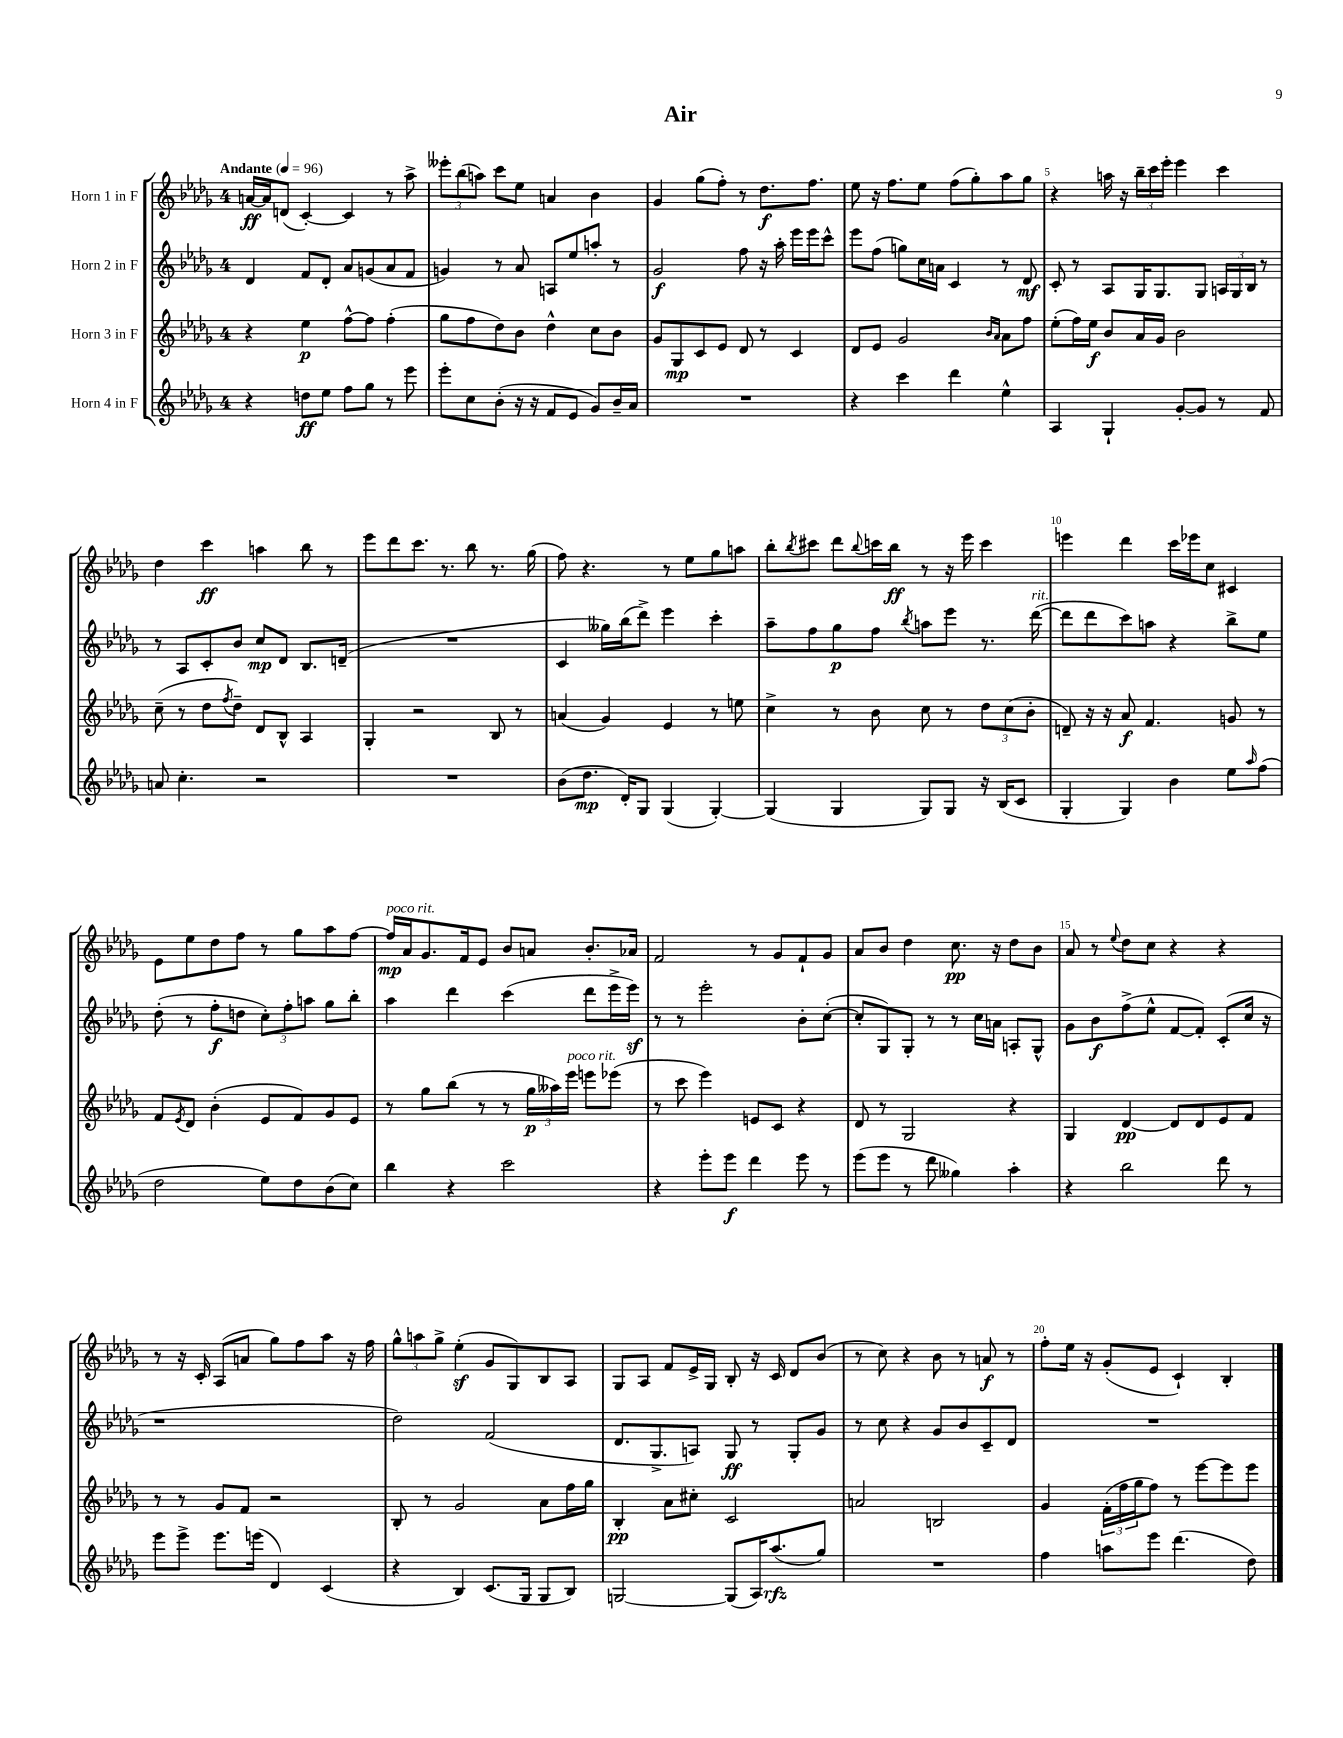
\header { title = "Air" }
<<
\new StaffGroup <<
\new Staff = "s0" \with { instrumentName = "Horn 1 in F" } {
    \clef treble \key des \major \once \override Staff.TimeSignature.style = #'single-digit \time 4/4 \tempo "Andante" 4 = 96
    a'16~\ff a'16 d'8( c'4~-.) c'4 r8 aes''8-> |
    \tuplet 3/2 { eeses'''8-. bes''8( a''8) } c'''8 ees''8 a'4 bes'4 |
    ges'4 ges''8( f''8-.) r8 des''8.\f f''8. |
    ees''8 r16 f''8. ees''8 f''8( ges''8-.) aes''8 ges''8 |
    r4 a''16 r16 \tuplet 3/2 { bes''16-- c'''16 ees'''16-. } ees'''4 c'''4 |
    des''4 c'''4\ff a''4 bes''8 r8 |
    ees'''8 des'''8 c'''8. r8. bes''8 r8. ges''16( |
    f''8) r4. r8 ees''8 ges''8 a''8 |
    bes''8-. \acciaccatura { bes''8 } cis'''8 des'''8 \appoggiatura { bes''8 } c'''16 bes''16\ff r8 r16 ees'''16 c'''4 |
    e'''4 des'''4 c'''16 ees'''16 c''8 cis'4 |
    ees'8 ees''8 des''8 f''8 r8 ges''8 aes''8 f''8~ |
    f''16\mp^\markup { \italic "poco rit." } aes'16 ges'8. f'16 ees'8 bes'8 a'8 bes'8.-. aes'16 |
    f'2 r8 ges'8 f'8-! ges'8 |
    aes'8 bes'8 des''4 c''8.\pp r16 des''8 bes'8 |
    aes'8 r8 \appoggiatura { ees''8 } des''8 c''8 r4 r4 |
    r8 r16 c'16-. aes8( a'8 ges''8) f''8 aes''8 r16 f''16 |
    \tuplet 3/2 { ges''8-^ a''8 ges''8-> } ees''4-.\sf( ges'8 ges8) bes8 aes8 |
    ges8 aes8 f'8 ees'16-> ges16 bes8-. r16 c'16 des'8 bes'8( |
    r8 c''8) r4 bes'8 r8 a'8\f r8 |
    f''8-. ees''16 r16 ges'8-.( ees'8 c'4-!) bes4-. \bar "|." |
}
\new Staff = "s1" \with { instrumentName = "Horn 2 in F" } {
    \clef treble \key des \major \once \override Staff.TimeSignature.style = #'single-digit \time 4/4
    des'4 f'8 des'8-. aes'8 g'8( aes'8 f'8 |
    g'4) r8 aes'8 a8 ees''8 a''8-. r8 |
    ges'2\f f''8 r16 aes''16-. ees'''16 ees'''16 c'''8-^ |
    ees'''8 f''8( g''8) c''16 a'16 c'4 r8 des'8\mf |
    c'8-. r8 aes8 ges16 ges8. ges8 \tuplet 3/2 { a16 ges16 bes16 } r8 |
    r8 aes8 c'8-. bes'8 c''8\mp des'8 bes8. d'16--( |
    R1 |
    c'4 geses''16) bes''16( des'''8->) ees'''4 c'''4-. |
    aes''8-- f''8 ges''8\p f''8 \acciaccatura { bes''8 } a''8 ees'''8 r8. des'''16~^\markup { \italic "rit." }( |
    des'''8 des'''8 c'''8) a''8 r4 bes''8-> ees''8 |
    des''8-.( r8 f''8-.\f d''8 \tuplet 3/2 { c''8-.) f''8-. a''8 } ges''8 bes''8-. |
    aes''4 des'''4 c'''4( des'''8 ees'''16-> ees'''16\sf) |
    r8 r8 ees'''2-. bes'8-. c''8~-.( |
    c''8-. ges8) ges8-. r8 r8 c''16 a'16 a8-. ges8-^ |
    ges'8 bes'8\f f''8->( ees''8-^ f'8~ f'8-.) c'8-.( c''16 r16 |
    r1 |
    des''2) f'2( |
    des'8. ges8.-> a8) ges8\ff r8 ges8-. ges'8 |
    r8 c''8 r4 ges'8 bes'8 c'8-- des'8 |
    R1 \bar "|." |
}
\new Staff = "s2" \with { instrumentName = "Horn 3 in F" } {
    \clef treble \key des \major \once \override Staff.TimeSignature.style = #'single-digit \time 4/4
    r4 ees''4\p f''8~-^ f''8 f''4-.( |
    ges''8 f''8 des''8) bes'8 des''4-^ c''8 bes'8 |
    ges'8 ges8\mp c'8 ees'8 des'8 r8 c'4 |
    des'8 ees'8 ges'2 \grace { bes'16 aes'16 } aes'8 f''8 |
    ees''8-.( f''16) ees''16\f bes'8 aes'16 ges'16 bes'2 |
    c''8--( r8 des''8 \acciaccatura { f''8 } des''8--) des'8 bes8-^ aes4 |
    ges4-. r2 bes8 r8 |
    a'4( ges'4) ees'4 r8 e''8 |
    c''4-> r8 bes'8 c''8 r8 \tuplet 3/2 { des''8 c''8( bes'8-. } |
    d'8--) r16 r16 aes'8\f f'4. g'8 r8 |
    f'8 \acciaccatura { ees'8 } des'8 bes'4-.( ees'8 f'8) ges'8 ees'8 |
    r8 ges''8 bes''8( r8 r8 \tuplet 3/2 { ges''16\p aeses''16) ees'''16^\markup { \italic "poco rit." } } e'''8 ees'''8( |
    r8 c'''8 ees'''4) e'8 c'8 r4 |
    des'8 r8 ges2 r4 |
    ges4 des'4~\pp des'8 des'8 ees'8 f'8 |
    r8 r8 ges'8 f'8 r2 |
    bes8-. r8 ges'2 aes'8 f''16 ges''16 |
    bes4-.\pp aes'8 cis''8-. c'2 |
    a'2 b2 |
    ges'4 \tuplet 3/2 { f'16-.( f''16 ges''16 } f''8) r8 ees'''8~ ees'''8 ees'''8 \bar "|." |
}
\new Staff = "s3" \with { instrumentName = "Horn 4 in F" } {
    \clef treble \key des \major \once \override Staff.TimeSignature.style = #'single-digit \time 4/4
    r4 d''8\ff ees''8 f''8 ges''8 r8 ees'''8 |
    ees'''8-. c''8 bes'8-.( r16 r16 f'8 ees'8 ges'8) bes'16-- aes'16 |
    R1 |
    r4 c'''4 des'''4 ees''4-^ |
    aes4 ges4-! ges'8~-. ges'8 r8 f'8 |
    a'8 c''4.-. r2 |
    R1 |
    bes'8( des''8.\mp des'16-.) ges8 ges4( ges4~-.) |
    ges4( ges4 ges8) ges8 r16 bes16( c'8 |
    ges4-. ges4) bes'4 ees''8 \grace { aes''16 } f''8( |
    des''2 ees''8) des''8 bes'8( c''8) |
    bes''4 r4 c'''2 |
    r4 ees'''8-. ees'''8\f des'''4 ees'''8 r8 |
    ees'''8( ees'''8 r8 des'''8 geses''4) aes''4-. |
    r4 bes''2 des'''8 r8 |
    ees'''8 ees'''8-> ees'''8. e'''16( des'4) c'4( |
    r4 bes4) c'8.( ges16 ges8 bes8) |
    g2~ g8( aes16) aes''8.\rfz( ges''8) |
    R1 |
    f''4 a''8 ees'''8 des'''4.( des''8) \bar "|." |
}
>>
>>
\layout { \context { \Score \override BarNumber.break-visibility = ##(#f #t #t) barNumberVisibility = #(every-nth-bar-number-visible 5) } }
